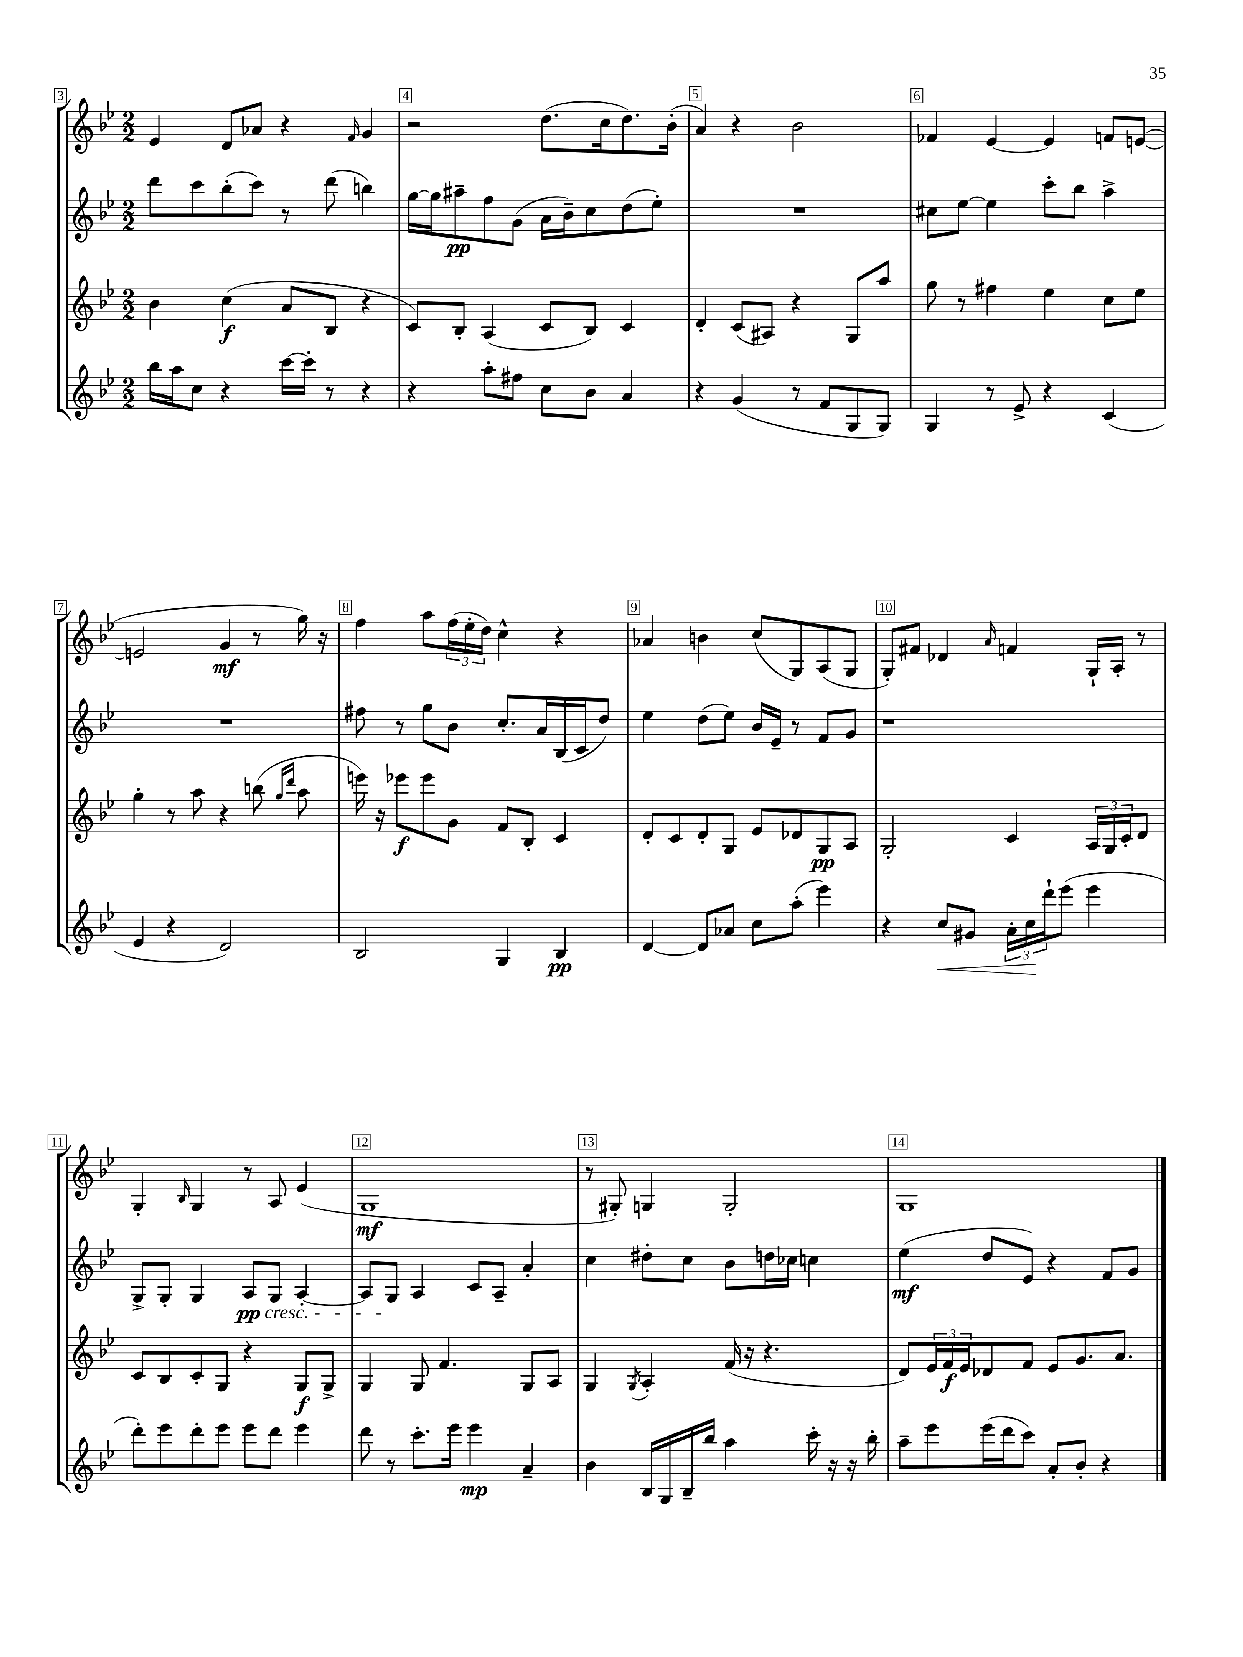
<<
\new StaffGroup <<
\new Staff = "s0" {
    \clef treble \key bes \major \numericTimeSignature \time 2/2
    ees'4 d'8 aes'8 r4 \grace { f'16 } g'4 |
    r2 d''8.( c''16 d''8.) bes'16-.( |
    a'4) r4 bes'2 |
    fes'4 ees'4~ ees'4 f'8 e'8~( |
    e'2 g'4\mf r8 g''16) r16 |
    f''4 a''8 \tuplet 3/2 { f''16( ees''16-. d''16) } c''4-^ r4 |
    aes'4 b'4 c''8( g8) a8( g8 |
    g8-.) fis'8 des'4 \grace { a'16 } f'4 g16-! a16-. r8 |
    g4-. \grace { bes16 } g4 r8 a8 ees'4( |
    g1\mf |
    r8 gis8-.) g4 g2-. |
    g1 \bar "|." |
}
\new Staff = "s1" {
    \clef treble \key bes \major \numericTimeSignature \time 2/2
    d'''8 c'''8 bes''8-.( c'''8) r8 d'''8( b''4) |
    g''16~ g''16 ais''8--\pp f''8 g'8( a'16 bes'16--) c''8 d''8( ees''8-.) |
    R1 |
    cis''8 ees''8~ ees''4 c'''8-. bes''8 a''4-> |
    R1 |
    fis''8 r8 g''8 bes'8 c''8.-. a'16 bes16( c'16 d''8) |
    ees''4 d''8( ees''8) bes'16 ees'16-- r8 f'8 g'8 |
    r1 |
    g8-> g8-. g4 a8\pp\cresc g8 a4~-. |
    a8 g8\! a4 c'8 a8-- a'4-. |
    c''4 dis''8-. c''8 bes'8 d''16 ces''16 c''4 |
    ees''4\mf( d''8 ees'8) r4 f'8 g'8 \bar "|." |
}
\new Staff = "s2" {
    \clef treble \key bes \major \numericTimeSignature \time 2/2
    bes'4 c''4\f( a'8 bes8 r4 |
    c'8) bes8-. a4( c'8 bes8) c'4 |
    d'4-. c'8( ais8) r4 g8 a''8 |
    g''8 r8 fis''4 ees''4 c''8 ees''8 |
    g''4-. r8 a''8 r4 b''8( \grace { g''16 d'''16 } a''8 |
    e'''16) r16 ees'''8\f ees'''8 g'8 f'8 bes8-. c'4 |
    d'8-. c'8 d'8-. g8 ees'8 des'8 g8\pp a8 |
    g2-. c'4 \tuplet 3/2 { a16 g16 c'16-. } d'8 |
    c'8 bes8 c'8-. g8 r4 g8\f g8-> |
    g4 g8 f'4. g8 a8 |
    g4 \acciaccatura { g8 } a4-. f'16( r16 r4. |
    d'8) \tuplet 3/2 { ees'16 f'16\f ees'16 } des'8 f'8 ees'8 g'8. a'8. \bar "|." |
}
\new Staff = "s3" {
    \clef treble \key bes \major \numericTimeSignature \time 2/2
    bes''16 a''16 c''8 r4 c'''16~ c'''16-. r8 r4 |
    r4 a''8-. fis''8 c''8 bes'8 a'4 |
    r4 g'4( r8 f'8 g8 g8) |
    g4 r8 ees'8-> r4 c'4( |
    ees'4 r4 d'2) |
    bes2 g4 bes4\pp |
    d'4~ d'8 aes'8 c''8 a''8-.( ees'''4) |
    r4 c''8\< gis'8 \tuplet 3/2 { a'16-. c''16\! d'''16-! } ees'''8( ees'''4 |
    d'''8-.) ees'''8 d'''8-. ees'''8 ees'''8 d'''8 ees'''4 |
    d'''8 r8 c'''8.-. ees'''16 ees'''4\mp a'4-- |
    bes'4 bes16 g16 bes16-- bes''16 a''4 c'''16-. r16 r16 bes''16-. |
    a''8-- ees'''8 ees'''16( d'''16 c'''8) a'8-. bes'8-. r4 \bar "|." |
}
>>
>>
\layout { \context { \Score currentBarNumber = #3 \override BarNumber.break-visibility = ##(#f #t #t) barNumberVisibility = #all-bar-numbers-visible \override BarNumber.stencil = #(make-stencil-boxer 0.1 0.3 ly:text-interface::print) } }
